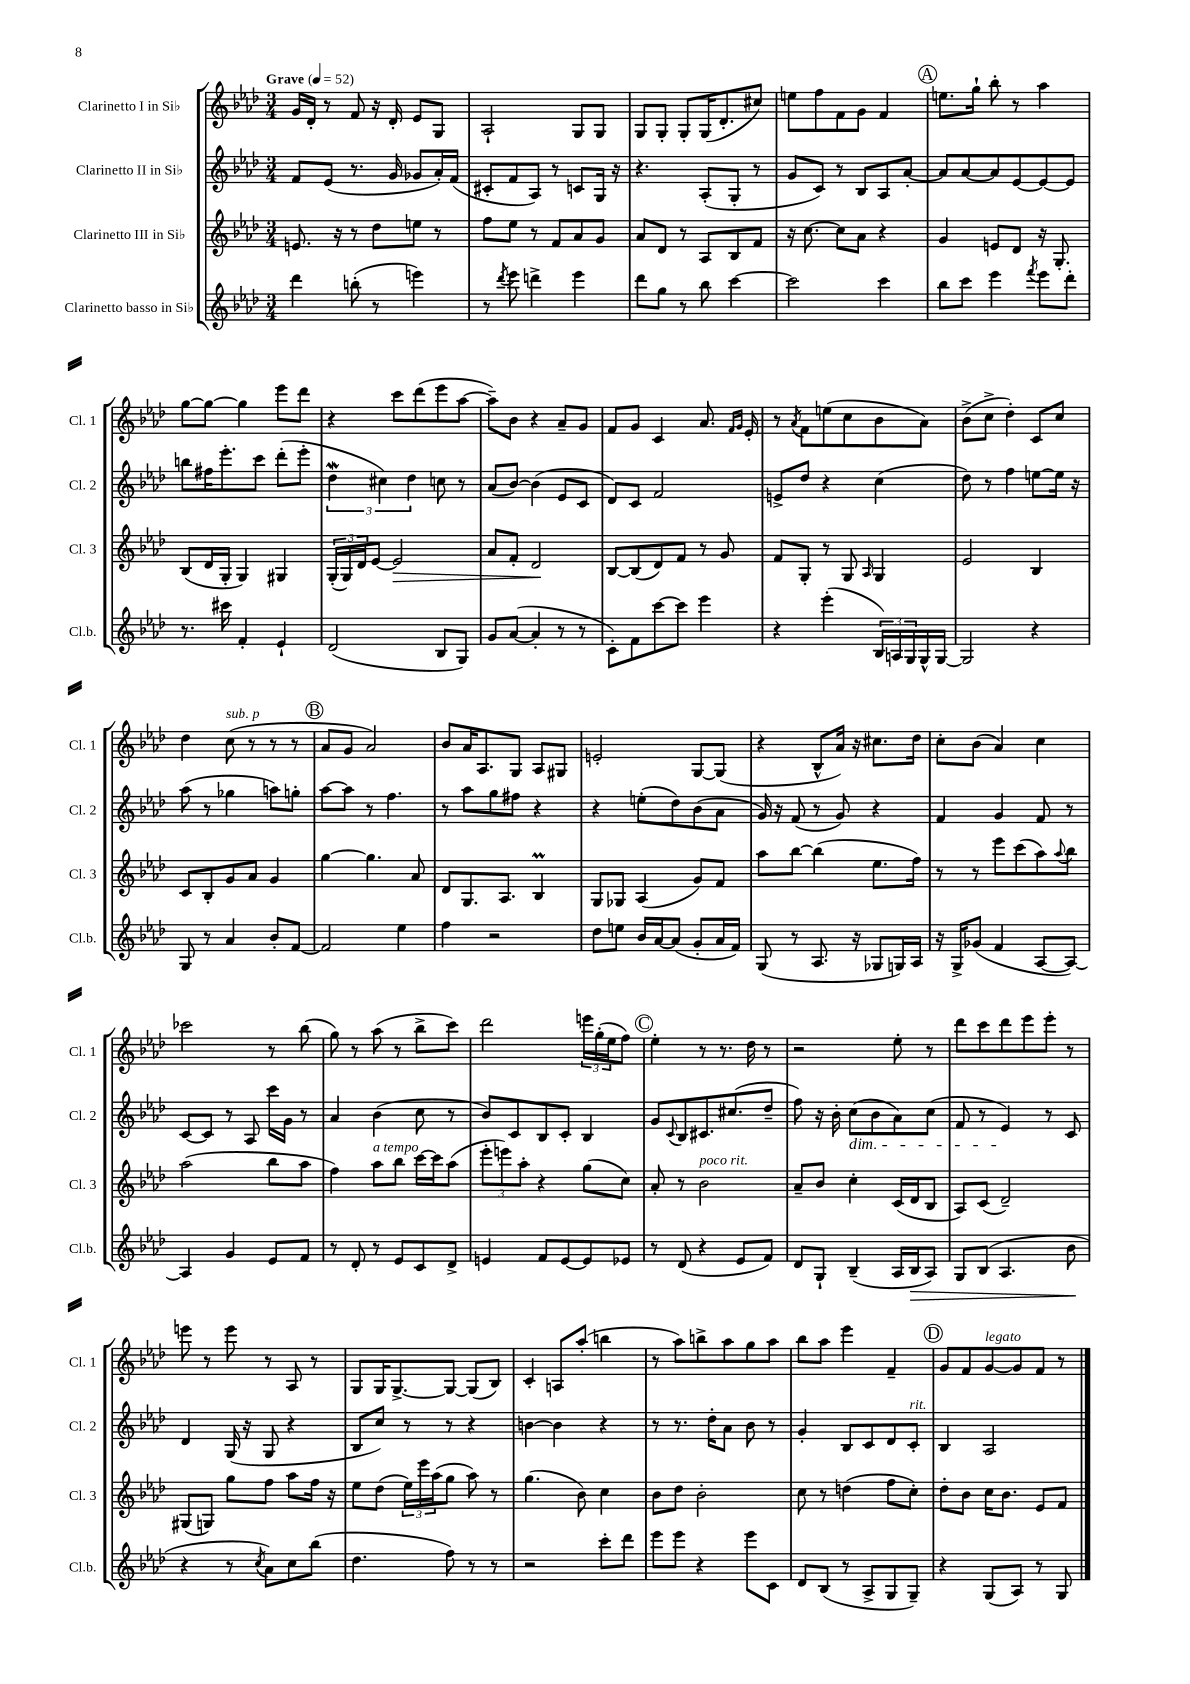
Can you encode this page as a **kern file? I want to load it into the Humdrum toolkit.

**kern	**kern	**kern	**kern
*staff4	*staff3	*staff2	*staff1
*clefG2	*clefG2	*clefG2	*clefG2
*k[b-e-a-d-]	*k[b-e-a-d-]	*k[b-e-a-d-]	*k[b-e-a-d-]
*M3/4	*M3/4	*M3/4	*M3/4
*MM52	*MM52	*MM52	*MM52
4ddd-	8.e	8f	16g
.	.	.	16d-'
.	.	(8e-	8r
.	16r	.	.
(8bb'	8r	8.r	8f
8r	8dd-	.	16r
.	.	16g	16d-'
4eee)	8ee	8g-	8e-
.	8r	16a-')	8G
.	.	(16f	.
=	=	=	=
8r	8ff	8c#'	2A-`
8qddd-	.	.	.
8eee-	8ee-	8f	.
4ddd^	8r	8A-)	.
.	8f	8r	.
4eee-	8a-	8c	8G
.	8g	16G	8G
.	.	16r	.
=	=	=	=
8ddd-	8a-	4.r	8G
8gg	8d-	.	8G'
8r	8r	.	8G'
8bb-	8A-	(8A-'	(16G
.	.	.	8.d-'
[4ccc	8B-	8G'	.
.	8f	8r	8cc#)
=	=	=	=
2ccc]	16r	8g	8ee
.	[8.cc	.	.
.	.	8c)	8ff
.	8cc]	8r	8f
.	8a-	8B-	8g
4ccc	4r	8A-	4f
.	.	[8a-'	.
=	=	=	=
8bb-	4g	8a-]	8.ee
8ccc	.	[8a-	.
.	.	.	16gg`
4eee-	8e	8a-]	8bb-'
.	8d-	[8e-	8r
8qfff	.	.	.
8eee-	16r	8e-_	4aa-
.	8.G'	.	.
8ddd-'	.	8e-]	.
=	=	=	=
8.r	(8B-	8bb	[8gg
.	16d-	16ff#	8gg_
16ccc#	16G'	8.eee-'	.
4f'	4G)	.	4gg]
.	.	8ccc	.
4e-`	4G#	(8ddd-'	8eee-
.	.	8eee-'	8ddd-
=	=	=	=
(2d-	(24G'	6dd-	4r
.	24G)	.	.
.	24d-	.	.
.	[8e-	.	.
.	.	6cc#)	.
.	2e-]	.	8ccc
.	.	6dd-	.
.	.	.	(8ddd-
8B-	.	8cc	8eee-
8G)	.	8r	[8aa-
=	=	=	=
8g	8a-	(8a-	8aa-~])
([8a-	8f'	[8b-)	8b-
4a-']	2d-	(4b-]	4r
8r	.	8e-	8a-~
8r	.	8c	8g
=	=	=	=
8c')	[8B-	8d-)	8f
8f	(8B-]	8c	8g
[8ccc	8d-)	2f	4c
8ccc]	8f	.	.
4eee-	8r	.	8.a-
.	8g	.	.
.	.	.	16qqf
.	.	.	16qqg
.	.	.	16e-'
=	=	=	=
4r	8f	8e^	8r
.	.	.	8qa-
.	8G'	8dd-	8f
(4eee-'	8r	4r	(8ee
.	8G	.	8cc
.	16qqA-	.	.
24B-)	4G	(4cc	8b-
24A	.	.	.
24G	.	.	.
16G^^	.	.	8a-)
[16G	.	.	.
=	=	=	=
2G]	2e-	8dd-)	(8b-^
.	.	8r	8cc^
.	.	4ff	4dd-')
4r	4B-	[8ee	8c
.	.	16ee]	8cc
.	.	16r	.
=	=	=	=
8G	8c	(8aa-	4dd-
8r	8B-'	8r	.
4a-	8g	4gg-	(8cc
.	8a-	.	8r
8b-'	4g	8aa)	8r
[8f	.	8gg'	8r
=	=	=	=
2f]	[4gg	[8aa-	8a-
.	.	8aa-]	8g
.	4.gg]	8r	2a-)
.	.	4.ff	.
4ee-	.	.	.
.	8a-	.	.
=	=	=	=
4ff	8d-	8r	8b-
.	8.G	8aa-	16a-
.	.	.	8.A-
2r	.	8gg	.
.	8.A-	.	.
.	.	8ff#	8G
.	4B-	4r	8A-
.	.	.	8G#
=	=	=	=
8dd-	8G	4r	2e'
8ee	8G-	.	.
16b-	(4A-	(8ee'	.
[16a-	.	.	.
(8a-]	.	8dd-)	.
8g'	8g)	(8b-	[8G
16a-	8f	8a-	(8G]
16f)	.	.	.
=	=	=	=
(8G	8aa-	16g)	4r
.	.	16r	.
8r	[8bb-	(8f	.
8.A-	(4bb-]	8r	8B-^^
.	.	8g)	16a-)
16r	.	.	16r
8G-	8.ee-	4r	8.cc#
16G)	.	.	.
16A-	16ff)	.	16dd-
=	=	=	=
16r	8r	4f	8cc'
16G^	.	.	.
(8g-	8r	.	(8b-
4f	8eee-	4g	4a-)
.	(8ccc	.	.
[8A-	8aa-)	8f	4cc
.	8qqaa-	.	.
8A-_)	8bb-	8r	.
=	=	=	=
4A-]	(2aa-	[8c	2ccc-
.	.	8c]	.
4g	.	8r	.
.	.	8A-	.
8e-	8bb-	16ccc	8r
.	.	16g	.
8f	8aa-	8r	(8bb-
=	=	=	=
8r	4ff)	4a-	8gg)
8d-'	.	.	8r
8r	8aa-	(4b-	(8aa-
8e-	8bb-	.	8r
8c	[16ccc	8cc	8bb-^
.	16ccc]	.	.
8d-^	(8aa-	8r	8ccc)
=	=	=	=
4e	12eee-'	8b-)	2ddd-
.	12eee)	.	.
.	.	8c	.
.	12aa-'	.	.
8f	4r	8B-	.
[8e	.	8c'	.
8e]	(8gg	4B-	24eee
.	.	.	(24gg'
.	.	.	24ee-
8e-	8cc)	.	8ff)
=	=	=	=
8r	8a-'	8g	4ee-'
.	.	8qqc	.
(8d-	8r	8B-	.
4r	2b-	8.c#	8r
.	.	.	8.r
.	.	(8.cc#	.
8e-	.	.	.
.	.	.	16dd-
8f)	.	8dd-~	8r
=	=	=	=
8d-	8a-~	8ff)	2r
8G`	8b-	16r	.
.	.	16b-'	.
(4B-~	4cc'	(8cc	.
.	.	8b-	.
16A-	(16c	8a-)	8ee-'
16B-	16d-	.	.
8A-)	8B-	(8cc	8r
=	=	=	=
8G	8A-)	8f	8ddd-
(8B-	(8c	8r	8ccc
4.A-	2d-~)	4e-)	8ddd-
.	.	.	8eee-
.	.	8r	8eee-'
8b-	.	8c	8r
=	=	=	=
4r	(8G#	4d-	8eee
.	8G)	.	8r
8r	8gg	(16G	8eee
.	.	16r	.
8qcc	.	.	.
8a-)	8ff	8G	8r
8cc	8aa-	4r	8A-
(8bb-	16ff	.	8r
.	16r	.	.
=	=	=	=
4.dd-	8ee-	8B-	8G
.	(8dd-	8cc)	16G
.	.	.	[8.G^
.	24ee-)	8r	.
.	24eee-	.	.
.	(24aa-	.	.
8ff)	8gg	8r	8G_
8r	8aa-)	4r	(8G]
8r	8r	.	8B-)
=	=	=	=
2r	(4.gg	[4b	4c'
.	.	4b]	8A
.	8b-)	.	(8aa-'
8ccc'	4cc	4r	4bb
8ddd-	.	.	.
=	=	=	=
8eee-	8b-	8r	8r
8eee-	8dd-	8.r	8aa-)
4r	2b-'	.	8bb^
.	.	16dd-'	.
.	.	8a-	8aa-
8eee-	.	8b-	8gg
8c	.	8r	8aa-
=	=	=	=
8d-	8cc	4g'	8bb-
(8B-	8r	.	8aa-
8r	(4dd	8B-	4eee-
8A-^	.	8c	.
8G	8ff	8d-	4f~
8G~)	8cc')	8c'	.
=	=	=	=
4r	8dd-'	4B-	8g
.	8b-	.	8f
(8G	16cc	2A-	[8g
.	8.b-	.	.
8A-)	.	.	8g]
8r	8e-	.	8f
8G	8f	.	8r
==	==	==	==
*-	*-	*-	*-
